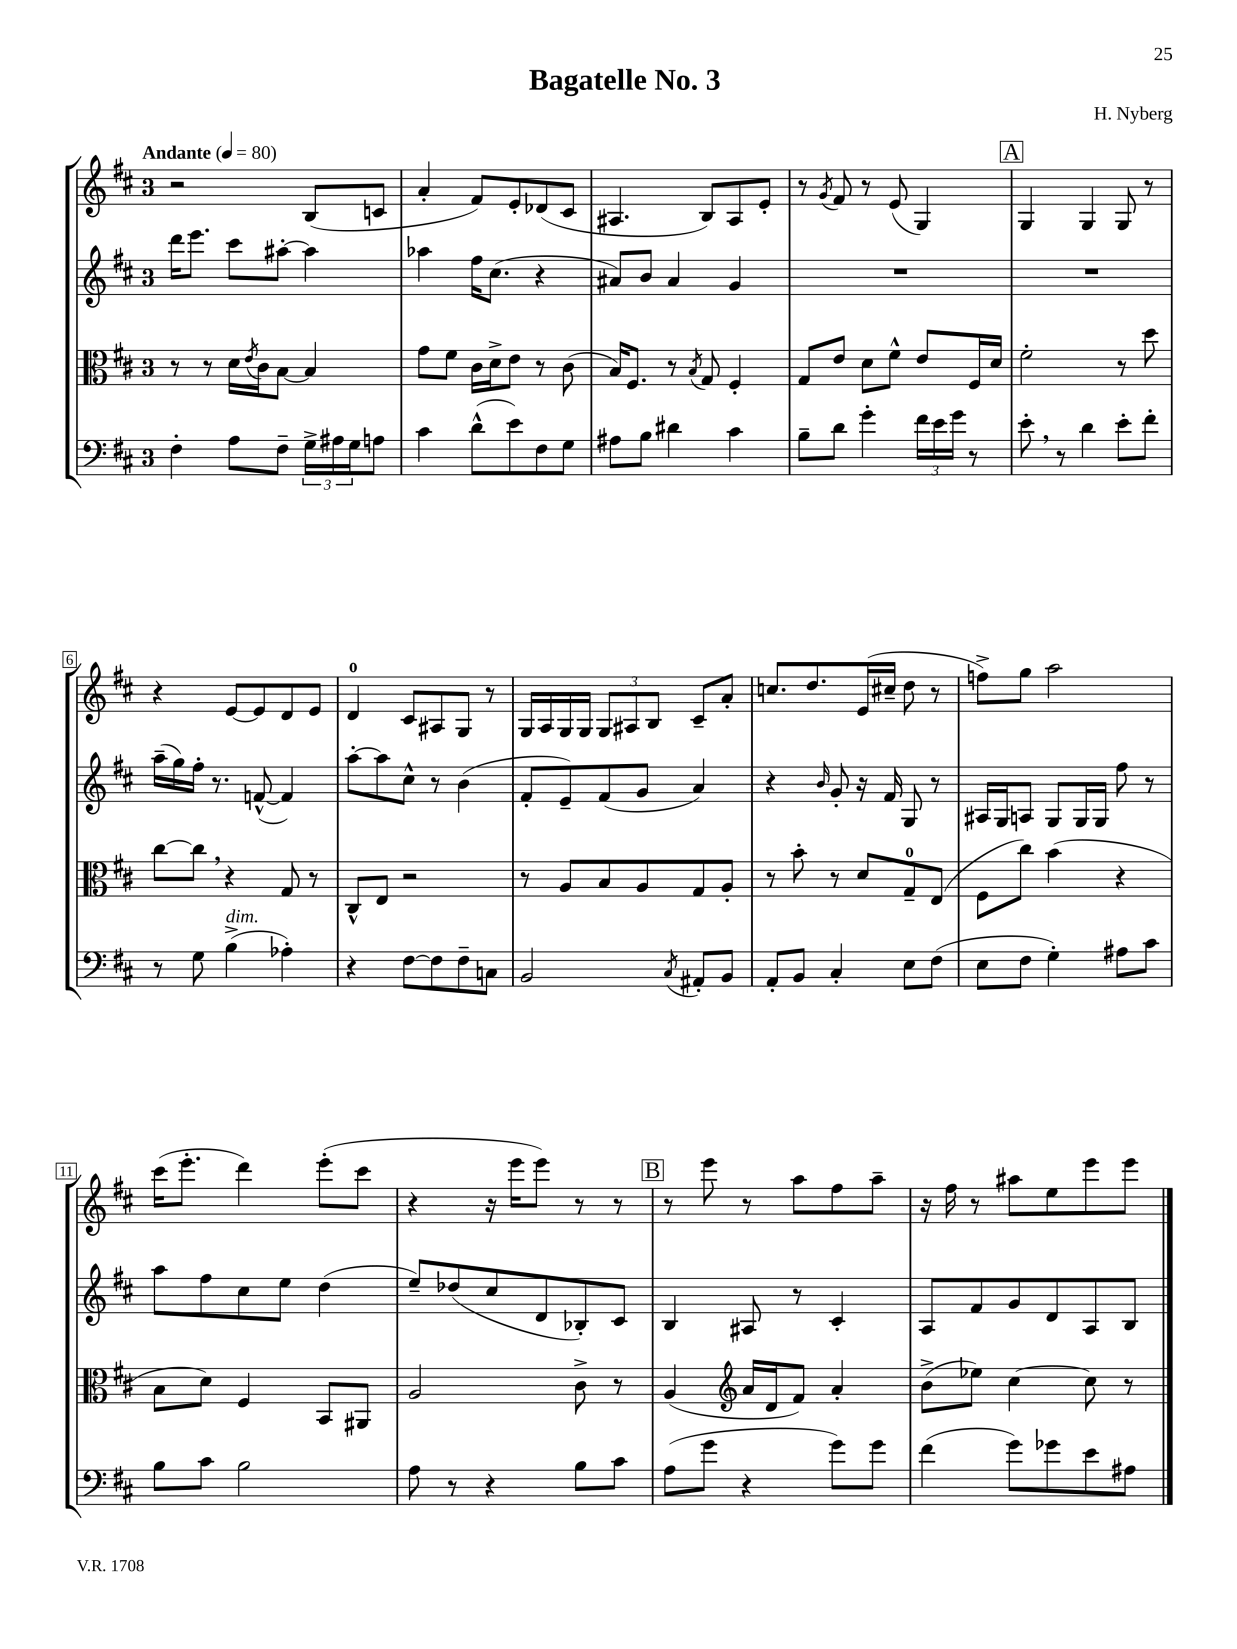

**kern	**kern	**kern	**kern
*staff4	*staff3	*staff2	*staff1
*clefF4	*clefC3	*clefG2	*clefG2
*k[f#c#]	*k[f#c#]	*k[f#c#]	*k[f#c#]
*M3/4	*M3/4	*M3/4	*M3/4
*MM80	*MM80	*MM80	*MM80
4F#'	8r	16ddd	2r
.	.	8.eee	.
.	8r	.	.
8A	16d	8ccc#	.
.	8qe	.	.
.	16c#	.	.
8F#~	[8B	[8aa#'	.
24G^	4B]	4aa#]	(8B
24A#	.	.	.
24G	.	.	.
8A	.	.	8c
=	=	=	=
4c#	8g	4aa-	4a'
.	8f#	.	.
(8d^^	16c#	16ff#	8f#)
.	16d^	(8.cc#	.
8e)	8e	.	8e'
8F#	8r	4r	(8d-
8G	(8c#	.	8c#
=	=	=	=
8A#	16B)	8a#)	4.A#
.	8.F#	.	.
8B	.	8b	.
4d#	8r	4a#	.
.	8qB	.	.
.	8G	.	8B)
4c#	4F#'	4g	8A#
.	.	.	8e'
=	=	=	=
8B~	8G	2.r	8r
.	.	.	8qg
8d	8e	.	8f#
4g'	8d	.	8r
.	8f#^^	.	(8e
24f#	8e	.	4G)
24e	.	.	.
24g	.	.	.
8r	16F#	.	.
.	16d	.	.
=	=	=	=
8e'	2f#'	2.r	4G
8r	.	.	.
4d	.	.	4G
8e'	8r	.	8G
8f#'	8dd	.	8r
=	=	=	=
8r	[8cc#	(16aa~	4r
.	.	16gg)	.
8G	8cc#]	16ff#'	.
.	.	8.r	.
(4B^	4r	.	[8e
.	.	([8f^^	8e]
4A-')	8G	4f])	8d
.	8r	.	8e
=	=	=	=
4r	8C#^^	[8aa'	4d
.	8E	8aa]	.
[8F#	2r	8cc#^^	8c#
8F#]	.	8r	8A#
8F#~	.	(4b	8G
8C	.	.	8r
=	=	=	=
2BB	8r	8f#'	16G
.	.	.	16A
.	8A	8e~)	16G
.	.	.	16G
.	8B	(8f#	12G
.	.	.	12A#
.	8A	8g	.
.	.	.	12B
8qC#	.	.	.
8AA#'	8G	4a)	8c#~
8BB	8A'	.	8a'
=	=	=	=
8AA'	8r	4r	8.cc
8BB	8b'	.	.
.	.	.	8.dd
.	.	16qqb	.
4C#'	8r	8g'	.
.	8d	16r	(16e
.	.	16f#	16cc#~
8E	8G~	8G	8dd
(8F#	(8E	8r	8r
=	=	=	=
8E	8F#	16A#	8ff^)
.	.	16G	.
8F#	8cc#)	8A	8gg
4G')	(4b	8G	2aa
.	.	16G	.
.	.	16G	.
8A#	4r	8ff#	.
8c#	.	8r	.
=	=	=	=
8B	8B	8aa	(16ccc#
.	.	.	8.eee'
8c#	8d)	8ff#	.
2B	4F#	8cc#	4ddd)
.	.	8ee	.
.	8BB	(4dd	(8eee'
.	8AA#	.	8ccc#
=	=	=	=
8A	2A	8ee~)	4r
8r	.	(8dd-	.
4r	.	8cc#	16r
.	.	.	16eee
.	.	8d	8eee)
8B	8c#^	8B-')	8r
8c#	8r	8c#	8r
=	=	=	=
(8A	(4A	4B	8r
8g	.	.	8eee
*	*clefG2	*	*
4r	16a	8A#	8r
.	16d	.	.
.	8f#)	8r	8aa
8g)	4a'	4c#'	8ff#
8g	.	.	8aa~
=	=	=	=
(4f#	(8b^	8A	16r
.	.	.	16ff#
.	8ee-)	8f#	8r
8g)	[4cc#	8g	8aa#
8g-	.	8d	8ee
8e	8cc#]	8A	8eee
8A#	8r	8B	8eee
==	==	==	==
*-	*-	*-	*-
